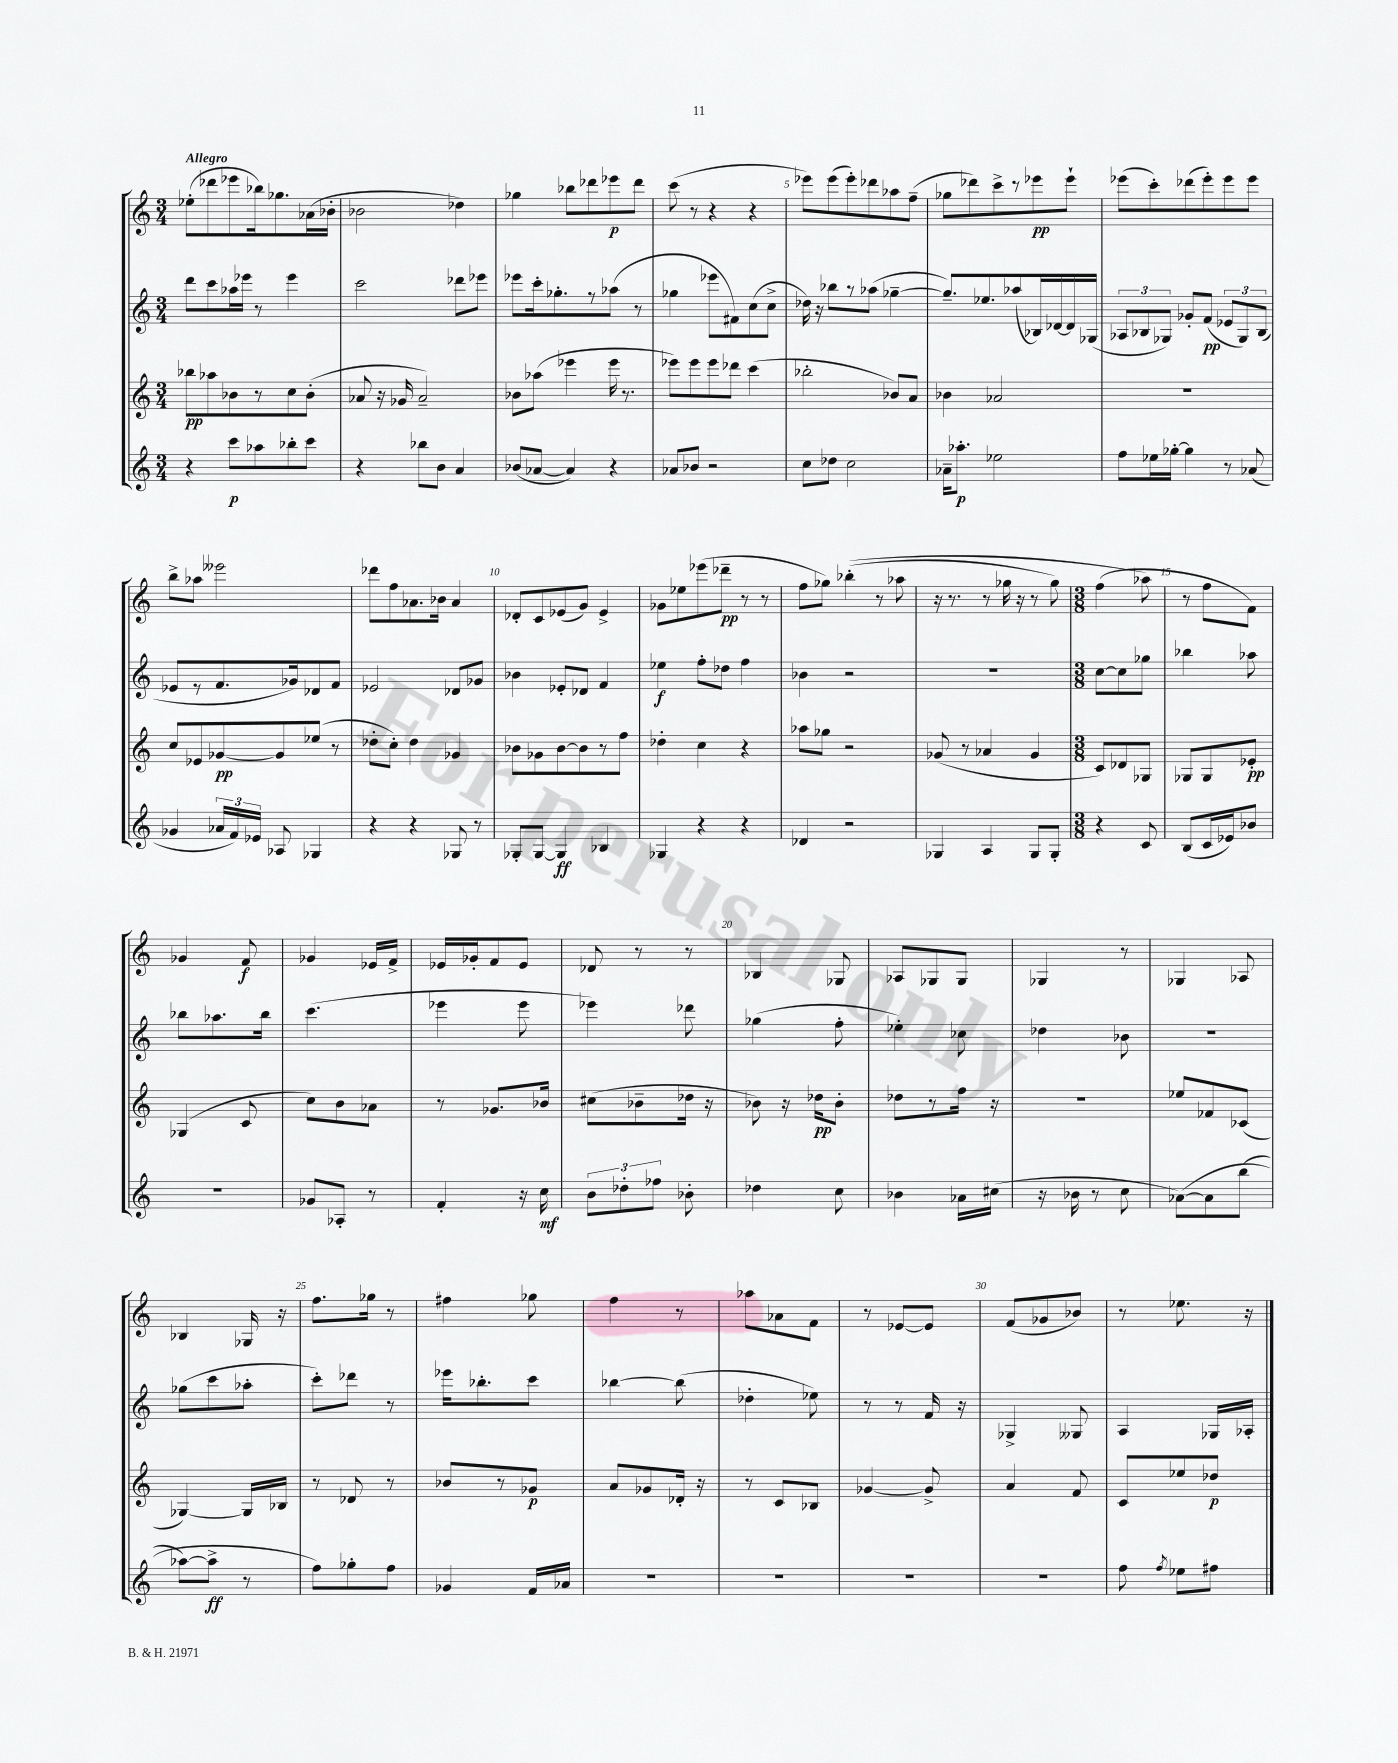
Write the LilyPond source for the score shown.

<<
\new StaffGroup <<
\new Staff = "s0" {
    \clef treble \key c \major \numericTimeSignature \time 3/4 \tempo "Allegro"
    \autoBeamOff ees''8[-.( des'''8 ees'''8 bes''16) ges''8. aes'16( bes'16]-. |
    bes'2 des''4) |
    ges''4 bes''8[ des'''8 ees'''8\p des'''8] |
    c'''8( r8 r4 r4 |
    ees'''8[) ees'''8( ees'''8-.) des'''8 aes''8 f''8]--( |
    ges''8[ des'''8) c'''8-> r8 ees'''8\pp ees'''8]-! |
    ees'''8[( c'''8-.) des'''8( ees'''8-.) ees'''8 ees'''8] |
    b''8[-> aes''8] eeses'''2 |
    des'''8[ f''8 aes'8. bes'16] aes'4 |
    des'8[-. c'8 ees'8( g'8]) ees'4-> |
    ges'8[ ees''8 ees'''8( des'''8]--\pp r8 r8 |
    f''8[ ges''8]) bes''4-.(\( r8 aes''8 |
    r16 r8. r8 ges''16 r16 r8 ges''8) |
    \numericTimeSignature \time 3/8 f''4( aes''8\) |
    r8 f''8[ f'8]) |
    ges'4 f'8\f |
    ges'4 ees'16[ f'16]-> |
    ees'16[ ges'16-. f'8 ees'8] |
    des'8 r8 r8 |
    bes4 ges8 |
    aes8[ ges8 ges8] |
    ges4 r8 |
    ges4 aes8 |
    bes4 ges16 r16 |
    f''8.[ ges''16] r8 |
    fis''4 ges''8 |
    f''4 r8 |
    aes''8[ aes'8 f'8] |
    r8 ees'8[~ ees'8] |
    f'8[( ges'8 bes'8]) |
    r8 ees''8. r16 \bar "|." |
}
\new Staff = "s1" {
    \clef treble \key c \major \numericTimeSignature \time 3/4
    \autoBeamOff d'''8[ c'''8 aes''16 ees'''16] r8 ees'''4 |
    c'''2 des'''8[ ees'''8] |
    ees'''8[ c'''16-. ges''8.-. r8 aes''8]( r8 |
    ges''4 ees'''8[ fis'8) c''8( c''8]-> |
    des''16) r16 bes''8[ r8 aes''8]( ges''4~-- |
    ges''8.[--) ees''8. aes''8( bes16) des'16~ des'16 ges16]( |
    \tuplet 3/2 { aes8[ bes8 ges8]) } ges'8[-. f'8]\pp( \tuplet 3/2 { ees'8[ ges8) bes8]( } |
    ees'8[ r8 f'8. ges'16) des'8 f'8] |
    ees'2 des'8[ ges'8] |
    bes'4 ees'8[-. des'8] f'4 |
    ees''4\f f''8[-. des''8] f''4 |
    bes'4 r2 |
    R2. |
    \numericTimeSignature \time 3/8 c''8[~ c''8 ges''8] |
    bes''4 aes''8 |
    bes''8[ aes''8. bes''16] |
    c'''4.( |
    ees'''4 ees'''8 |
    ees'''4) des'''8 |
    ges''4( f''8-. |
    ees''4-.) ces''8 |
    des''4 bes'8 |
    R4. |
    ges''8[( c'''8 aes''8]-. |
    c'''8[-.) des'''8] r8 |
    ees'''16[ bes''8.-. c'''8] |
    bes''4~ bes''8( |
    des''4-. ees''8) |
    r8 r8 f'16 r16 |
    ges4-> geses8 |
    a4 ges16[ aes16]-. \bar "|." |
}
\new Staff = "s2" {
    \clef treble \key c \major \numericTimeSignature \time 3/4
    \autoBeamOff bes''8[\pp aes''8 bes'8 r8 c''8 bes'8]-.( |
    aes'8 r16 ges'16 aes'2--) |
    bes'8[ aes''8]( ees'''4 ees'''16 r8. |
    ees'''8[) ees'''8 ees'''8 des'''8] c'''4( |
    bes''2-. bes'8[) a'8] |
    bes'4 aes'2 |
    R2. |
    c''8[ ees'8 ges'8~\pp ges'8 ees''8]( r8 |
    des''8[-. c''8]-.) des''4 ges'4 |
    bes'8[ ges'8 bes'8~ bes'8 r8 f''8] |
    des''4-. c''4 r4 |
    aes''8[ ges''8] r2 |
    ges'8( r8 aes'4 ges'4 |
    \numericTimeSignature \time 3/8 c'8[) des'8 ges8] |
    ges8[ ges8 ees'8]-.\pp |
    ges4( c'8 |
    c''8[) b'8 aes'8] |
    r8 ges'8.[ bes'16] |
    cis''8[( bes'8-- des''16] r16 |
    bes'8) r16 des''16[\pp bes'8]-. |
    des''8[ r8 f''16] r16 |
    R4. |
    ees''8[ fes'8 ces'8]( |
    ges4~) ges16[ bes16] |
    r8 des'8 r8 |
    bes'8[ r8 ges'8]\p |
    a'8[ ges'8 des'16]-. r16 |
    r8 c'8[ bes8] |
    ges'4~ ges'8-> |
    a'4 f'8 |
    c'8[ ees''8 des''8]\p \bar "|." |
}
\new Staff = "s3" {
    \clef treble \key c \major \numericTimeSignature \time 3/4
    \autoBeamOff r4 c'''8[\p aes''8 bes''8-. c'''8] |
    r4 bes''8[ b'8] a'4 |
    bes'8[( aes'8]~ aes'4) r4 |
    aes'8[ bes'8] r2 |
    c''8[ des''8] c''2 |
    aes'16[-- aes''8.]-.\p ees''2 |
    f''8[ ees''16 ges''16]~-. ges''4 r8 aes'8( |
    ges'4 \tuplet 3/2 { aes'16[ f'16) ees'16] } aes8 ges4 |
    r4 r4 ges8 r8 |
    ges8[-. ges8]~ ges4\ff bes4 |
    ges4 r4 r4 |
    des'4 r2 |
    ges4 a4 ges8[ ges8]-. |
    \numericTimeSignature \time 3/8 r4 c'8 |
    b8[( c'16 ees'16) bes'8] |
    r4. |
    ges'8[ aes8]-. r8 |
    f'4-. r16 c''16\mf |
    \tuplet 3/2 { b'8[ des''8-. fes''8] } bes'8-. |
    des''4 c''8 |
    bes'4 aes'16[ cis''16]( |
    r16 bes'16 r8 c''8 |
    aes'8[~)\( aes'8 b''8]( |
    aes''8[~) aes''8]->\ff r8 |
    f''8[\) ges''8-. f''8] |
    ges'4 f'16[ aes'16] |
    R4. |
    R4. |
    R4. |
    R4. |
    f''8 \acciaccatura { f''8 } ees''8[ fis''8] \bar "|." |
}
>>
>>
\layout { \context { \Score \override BarNumber.break-visibility = ##(#f #t #t) barNumberVisibility = #(every-nth-bar-number-visible 5) } }
